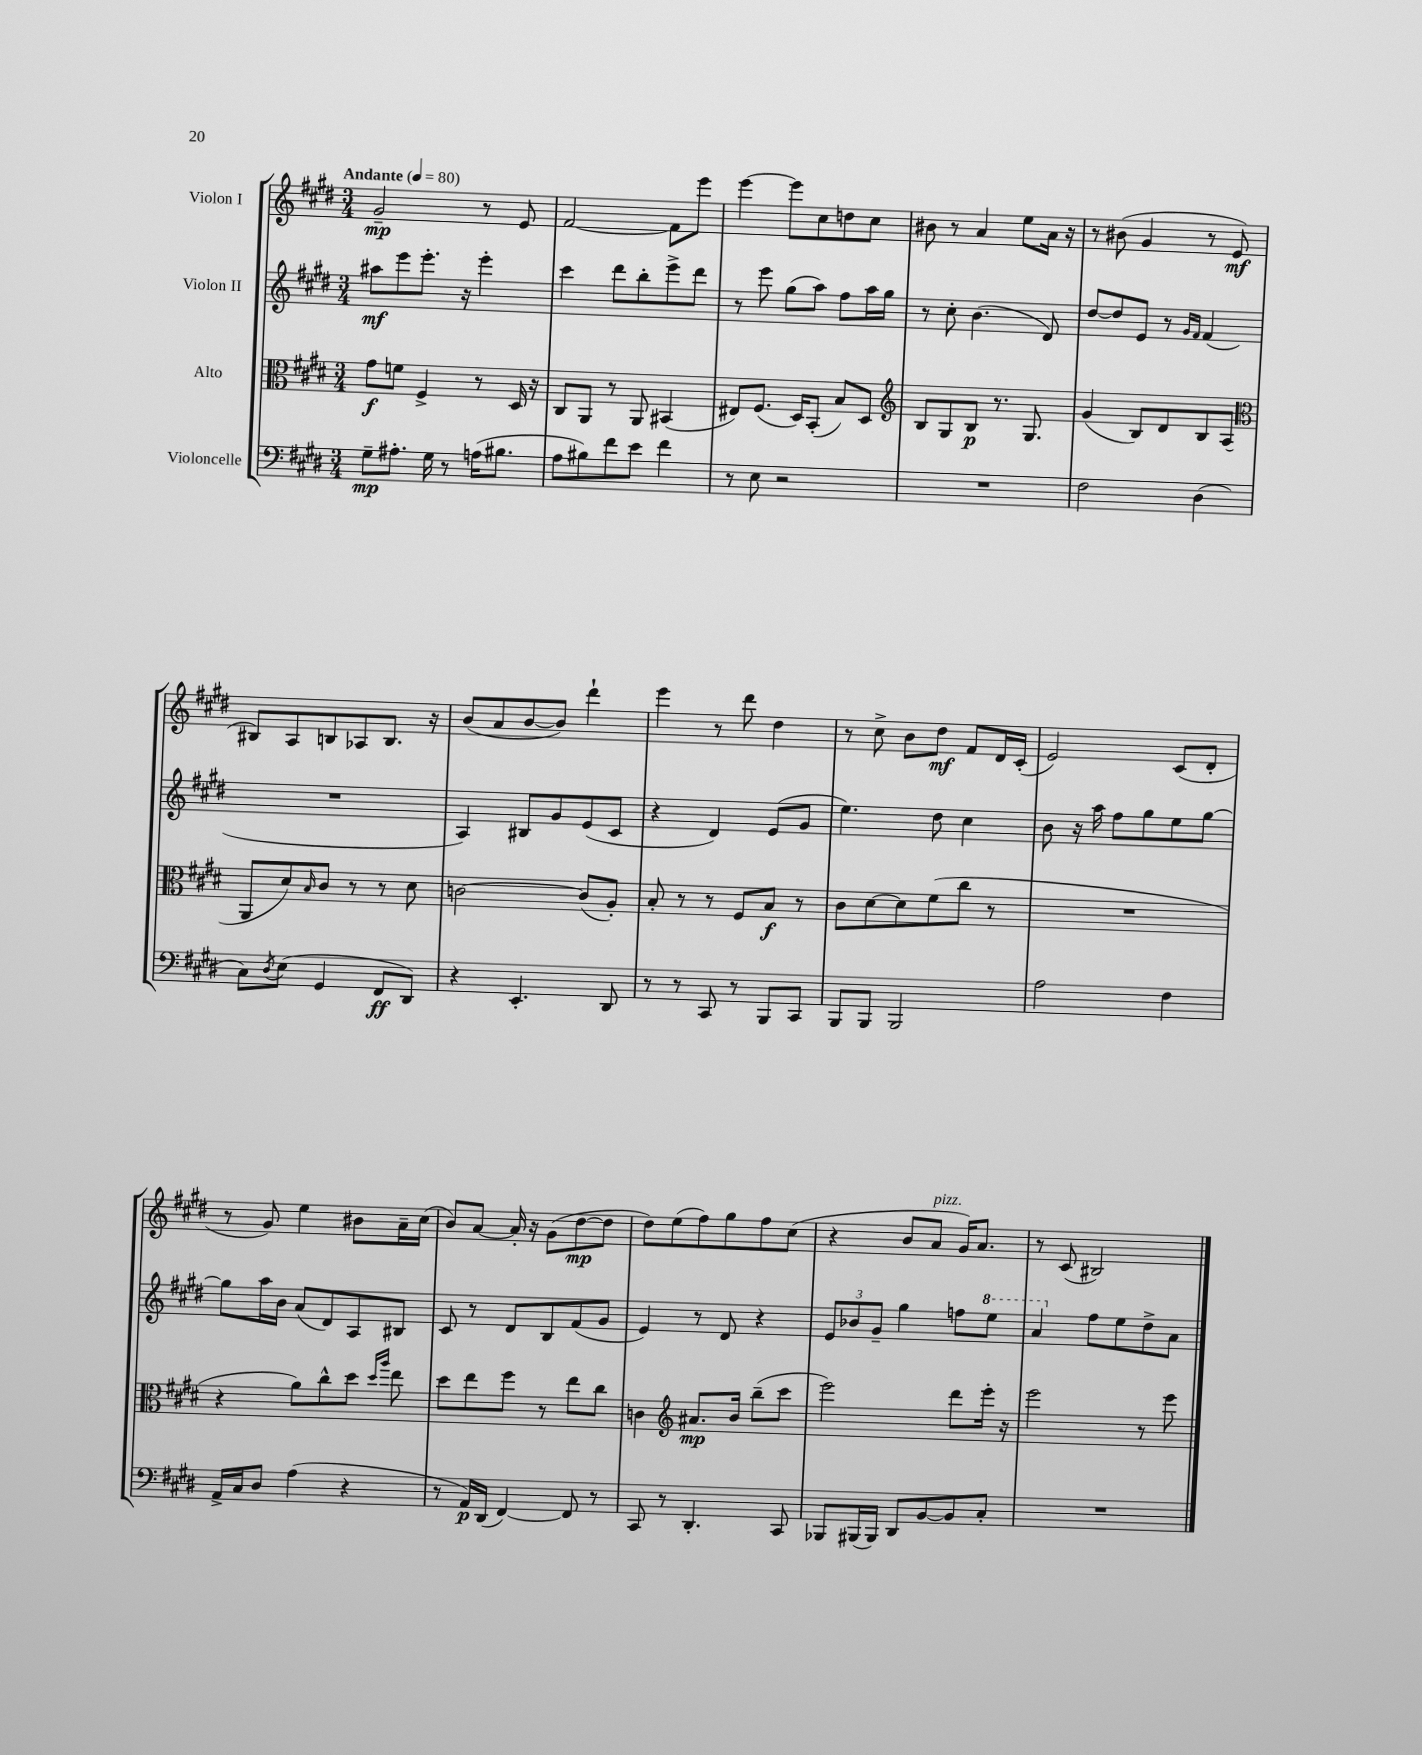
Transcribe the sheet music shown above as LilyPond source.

<<
\new StaffGroup <<
\new Staff = "s0" \with { instrumentName = "Violon I" } {
    \clef treble \key e \major \numericTimeSignature \time 3/4 \tempo "Andante" 4 = 80
    gis'2--\mp r8 e'8 |
    fis'2~ fis'8 e'''8 |
    e'''4~ e'''8 cis''8 d''8 cis''8 |
    bis'8 r8 a'4 e''8 a'16 r16 |
    r8 bis'8( gis'4 r8 e'8\mf |
    bis8) a8 b8 aes8 b8. r16 |
    b'8( a'8 b'8~ b'8) dis'''4-! |
    e'''4 r8 dis'''8 dis''4 |
    r8 cis''8-> b'8 dis''8\mf fis'8 dis'16 cis'16-.( |
    e'2) cis'8( dis'8-. |
    r8 gis'8) e''4 bis'8 a'16-- cis''16( |
    b'8) a'8~ a'16-. r16 gis'8( dis''8~\mp dis''8 |
    dis''8) e''8( fis''8) gis''8 fis''8 cis''8( |
    r4 b'8 a'8^\markup { \italic "pizz." } gis'16) a'8. |
    r8 cis'8( bis2) \bar "|." |
}
\new Staff = "s1" \with { instrumentName = "Violon II" } {
    \clef treble \key e \major \numericTimeSignature \time 3/4
    ais''8\mf e'''8 e'''8.-. r16 e'''4-. |
    cis'''4 dis'''8 b''8-. e'''8-> dis'''8 |
    r8 e'''8 gis''8( a''8) fis''8 a''16 gis''16 |
    r8 cis''8-. b'4.( dis'8) |
    dis''8~ dis''8 e'8 r8 \grace { gis'16 fis'16 } fis'4( |
    R2. |
    a4) bis8 gis'8 e'8( cis'8 |
    r4 dis'4) e'8( gis'8 |
    e''4.) dis''8 cis''4 |
    b'8 r16 a''16 fis''8 gis''8 e''8 gis''8~ |
    gis''8 a''16 b'16 a'8( dis'8) a8 bis8 |
    cis'8 r8 dis'8 b8 fis'8( gis'8 |
    e'4) r8 dis'8 r4 |
    \tuplet 3/2 { e'8 bes'8 gis'8-- } gis''4 f''8 \ottava #1 e'''8 |
    a''4 \ottava #0 fis''8 e''8 dis''8-> a'8 \bar "|." |
}
\new Staff = "s2" \with { instrumentName = "Alto" } {
    \clef alto \key e \major \numericTimeSignature \time 3/4
    gis'8\f f'8 fis4-> r8 dis16 r16 |
    cis8 a,8 r8 a,8 bis,4( |
    eis8) fis8.( dis16) b,8-.( b8) dis8 |
    \clef treble b8 gis8 b8\p r8. gis8. |
    gis'4( b8) dis'8 b8 a8( |
    \clef alto a,8 dis'8) \grace { b16 } cis'8 r8 r8 dis'8 |
    c'2~ c'8( a8-.) |
    b8-. r8 r8 fis8 b8\f r8 |
    cis'8 dis'8~ dis'8 fis'8( cis''8 r8 |
    R2. |
    r4 a'8) cis''8-^ dis''8 \grace { dis''16 a''16 } e''8 |
    dis''8 e''8 fis''8 r8 e''8 cis''8 |
    c'4 \clef treble ais'8.\mp b'16 b''8--( cis'''8 |
    e'''2) dis'''8 e'''16-. r16 |
    e'''2 r8 e'''8 \bar "|." |
}
\new Staff = "s3" \with { instrumentName = "Violoncelle" } {
    \clef bass \key e \major \numericTimeSignature \time 3/4
    gis8--\mp ais8.-. gis16 r8 a16( bis8. |
    a8 bis8) fis'8 e'8 fis'4 |
    r8 e8 r2 |
    R2. |
    fis2 dis4( |
    cis8) \acciaccatura { dis8 } e8( gis,4 fis,8\ff dis,8) |
    r4 e,4.-. dis,8 |
    r8 r8 cis,8 r8 b,,8 cis,8 |
    b,,8 b,,8 b,,2 |
    a2 fis4 |
    a,16-> cis16 dis8 a4( r4 |
    r8 a,16\p) dis,16( fis,4~) fis,8 r8 |
    cis,8 r8 dis,4.-. cis,8 |
    bes,,8 bis,,16( bis,,16) dis,8 b,8~ b,8 cis8-. |
    R2. \bar "|." |
}
>>
>>
\layout { \context { \Score \remove "Bar_number_engraver" } }
